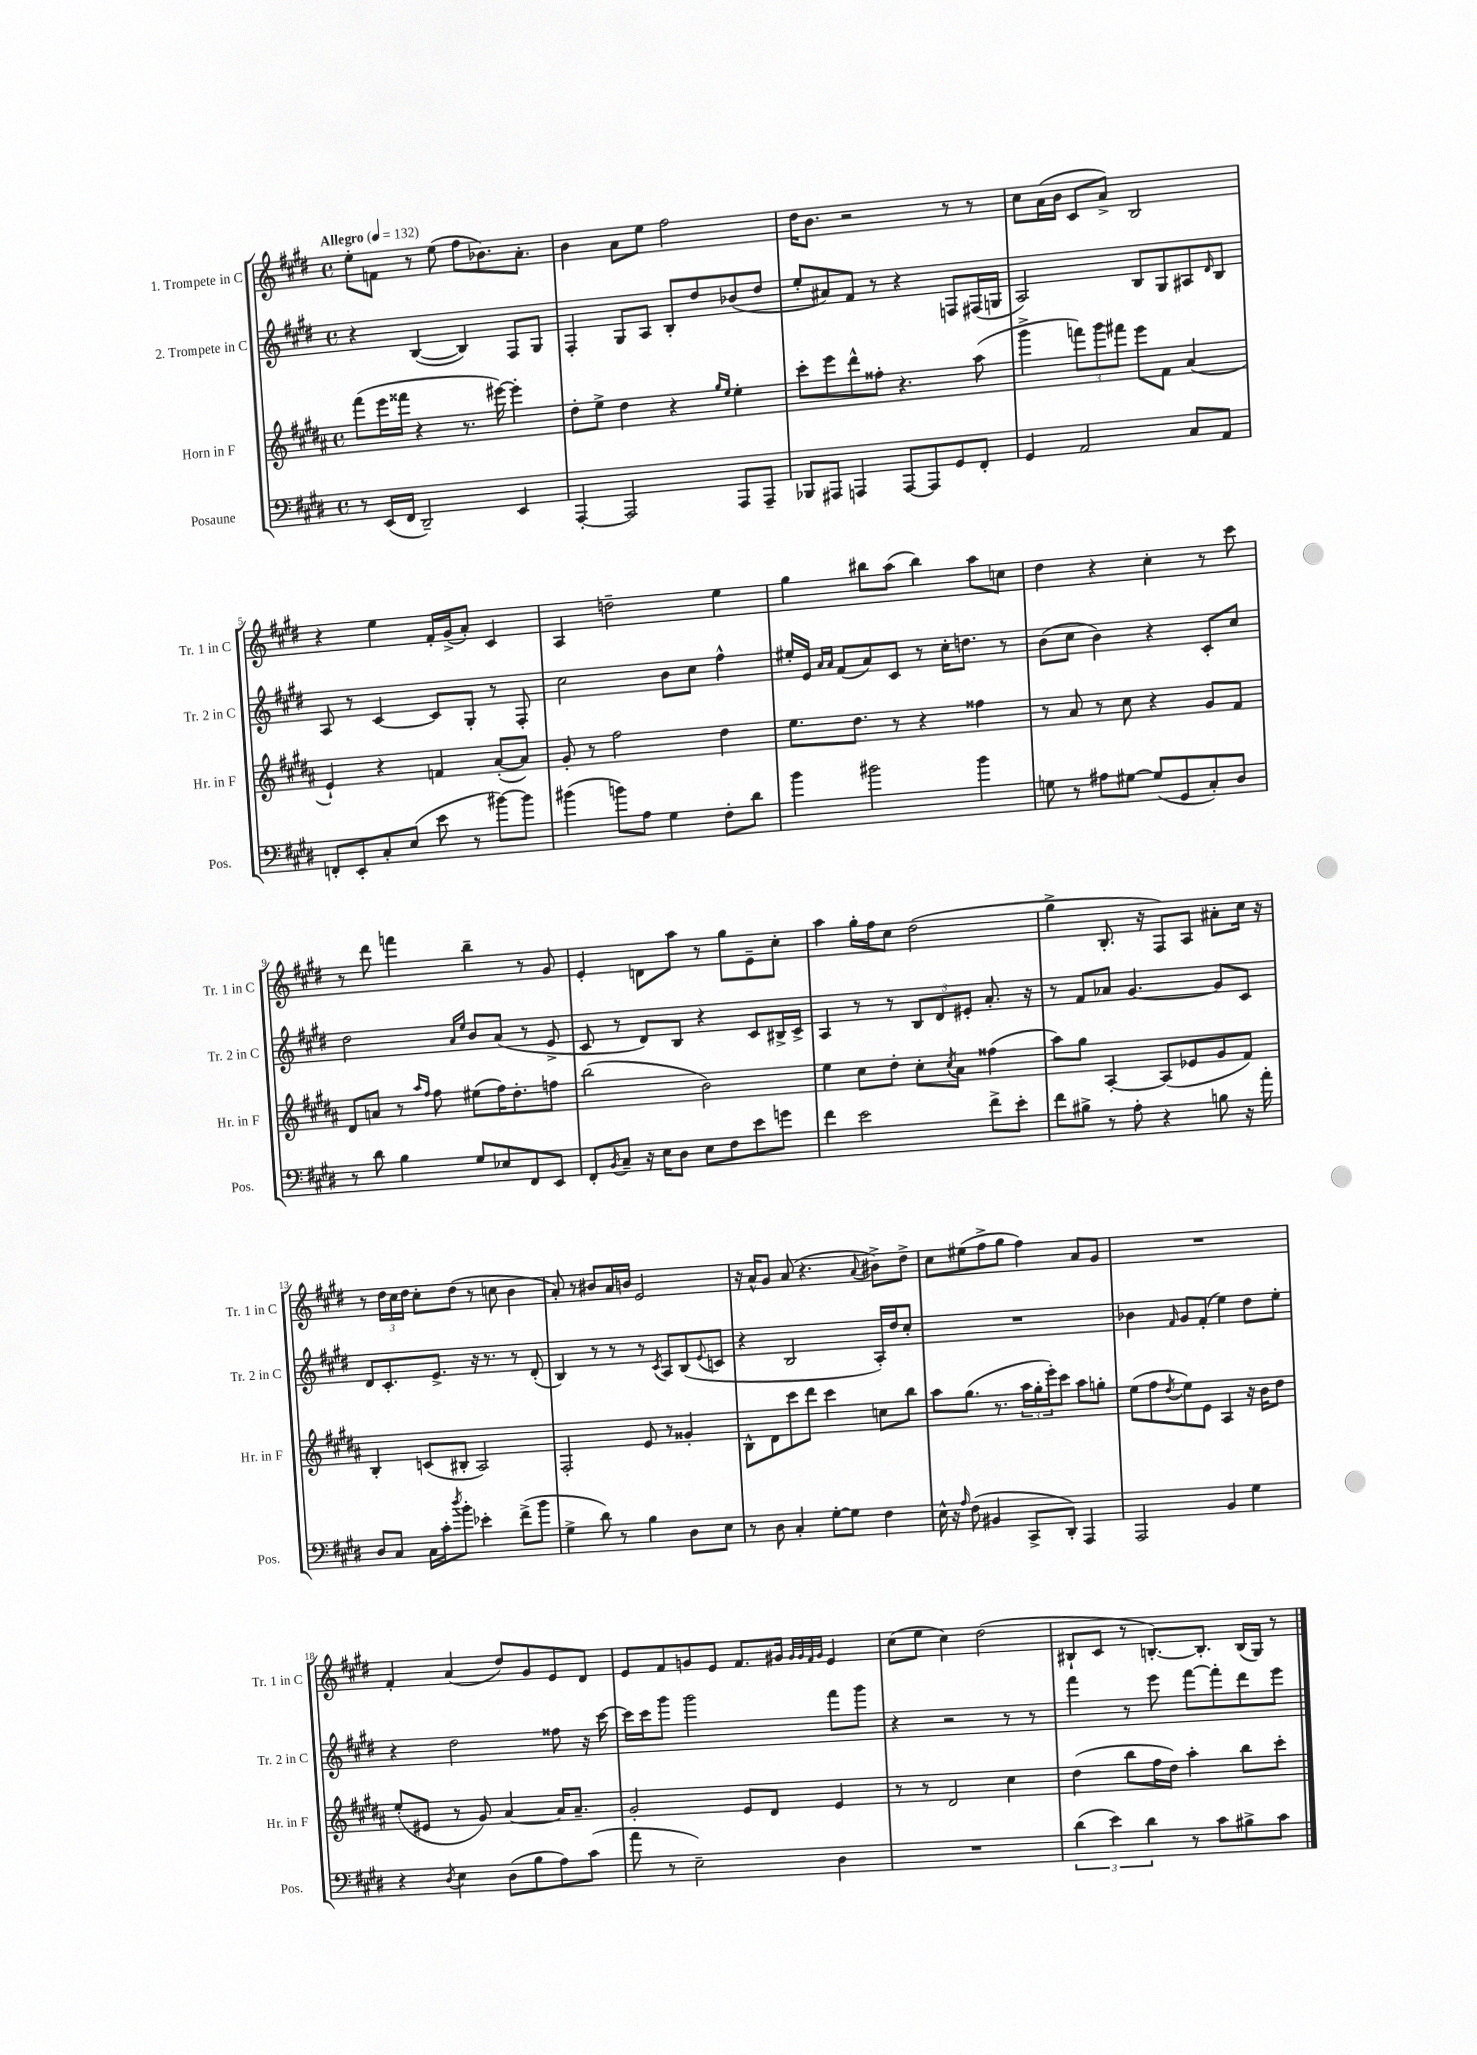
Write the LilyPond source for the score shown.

<<
\new StaffGroup <<
\new Staff = "s0" \with { instrumentName = "1. Trompete in C" shortInstrumentName = "Tr. 1 in C" } {
    \clef treble \key e \major \defaultTimeSignature \time 4/4 \tempo "Allegro" 4 = 132
    e''8-. f'8 r8 e''8( fis''8 bes'8.) a'8.-. |
    b'4 a'8 e''8 fis''2 |
    dis''16 b'8. r2 r8 r8 |
    cis''8 a'16( b'16 cis'8 a'8->) b2 |
    r4 e''4 fis'16-. gis'16->( a'8-.) cis'4 |
    a4 d''2-- e''4 |
    gis''4 bis''8 a''8( bis''4) a''8 c''8 |
    dis''4 r4 cis''4-. r8 cis'''8 |
    r8 dis'''8 f'''4 b''4-- r8 gis'8 |
    e'4-. d'8 a''8 r8 gis''8 e'8-- cis''8-. |
    a''4 gis''16-. fis''16 cis''8 dis''2( |
    gis''4-> b8.-. r16 fis8) a8 ais'8-. cis''16 r16 |
    r8 \tuplet 3/2 { dis''16 cis''16 dis''16 } cis''8-. dis''8( r8 c''8 b'4 |
    a'8-.) r8 bis'8 a'16 b'16 e'2 |
    r16 a'16-^ gis'8 a'8( r4. \appoggiatura { a'8 } bis'8->) dis''8-> |
    cis''8 eis''8( fis''8-> gis''8 fis''4) a'8 gis'8 |
    R1 |
    fis'4-. a'4( dis''8) gis'8 e'8 dis'8 |
    e'8 fis'8 g'8 e'8 fis'8. gis'16 \grace { gis'32 gis'32 fis'32 gis'32 } e'4 |
    cis''8( e''8 cis''4) dis''2( |
    bis8-! cis'8 r8 b8.~-.) b8.-. b16( gis16) r8 \bar "|." |
}
\new Staff = "s1" \with { instrumentName = "2. Trompete in C" shortInstrumentName = "Tr. 2 in C" } {
    \clef treble \key e \major \defaultTimeSignature \time 4/4
    r4 b4~( b4) fis8 gis8 |
    fis4-. gis8 a8 b8-. dis''8 bes'8( dis''8 |
    e''8-. ais'8) fis'8 r8 r4 f8 fis16( g16 |
    a2) b8 gis8 ais8 \grace { dis'16 } b8 |
    a8 r8 cis'4~ cis'8 gis8-. r8 fis8-. |
    cis''2 b'8 cis''8 fis''4-^ |
    eis''16-. e'16 \grace { a'16 a'16 } fis'8( a'8) cis'8 r8 cis''16-. d''8. r8 |
    b'8( cis''8 b'4) r4 cis'8-. cis''8 |
    dis''2 \grace { a'16 e''16 } b'8 a'8( r8 e'8-> |
    cis'8 r8 dis'8) b8 r4 cis'8 bis16-> cis'16-> |
    a4 r8 r8 \tuplet 3/2 { b8 dis'8 eis'8-. } a'8.-. r16 |
    r8 fis'8 aes'8 gis'4.~ gis'8 cis'8 |
    dis'8 cis'8.-. e'8.-> r16 r8. r8 dis'8-.( |
    b4) r8 r8 r8 \acciaccatura { cis'8 } a8 b8( \appoggiatura { e'8 } c'8 |
    r4 b2 a16-.) dis''16 cis''8-. |
    R1 |
    bes'4 \grace { fis'16 } gis'8 fis'8-.( e''4) dis''8 e''8-. |
    r4 dis''2 fisis''8 r16 cis'''16~ |
    cis'''16 cis'''16 gis'''8 gis'''2 fis'''8 gis'''8 |
    r4 r2 r8 r8 |
    fis'''4 r8 e'''8 fis'''8~ fis'''8-. dis'''8 e'''8 \bar "|." |
}
\new Staff = "s2" \with { instrumentName = "Horn in F" shortInstrumentName = "Hr. in F" } {
    \clef treble \key b \major \defaultTimeSignature \time 4/4
    fis'''8( e'''16 fisis'''16 r4 r8. eis'''16~) eis'''4-. |
    dis''8-. e''8-> dis''4 r4 \grace { gis''16 e''16 } e''4-. |
    cis'''8-. e'''8 dis'''8-^ fisis''8-. r4. ais''8( |
    gis'''4-> \tuplet 3/2 { f'''8) gis'''8 fis'''8 } e'''8 fis'8 ais'4( |
    e'4-!) r4 f'4 ais'8~-.( ais'8) |
    gis'8-. r8 fis''2 dis''4 |
    e''8. dis''8. r8 r4 fisis''4 |
    r8 ais'8 r8 cis''8 r4 gis'8 fis'8 |
    dis'8 a'8 r8 \grace { ais''16 fis''16 } fis''8 eis''8( fis''16) dis''8.-. f''8 |
    b''2( b'2) |
    e''4 cis''8 dis''8-. cis''8-. \acciaccatura { cis''8 } ais'8 fisis''4( |
    ais''8) gis''8 ais4~-. ais8( ees'8 gis'8 fis'8) |
    b4-. c'8( bis8-. ais2) |
    fis2-. e'8 r8 gisis'4-. |
    b8-^ dis'8 cis'''8 dis'''8 cis'''4 c''8 b''8 |
    ais''8 gis''8.( r8. \tuplet 3/2 { ais''16 gis''16-. e'''16-.) } cis'''8 ais''8 g''8-. |
    e''8( fis''8 \acciaccatura { dis''8 } e''8) e'8 ais4 r16 b'16 dis''8 |
    e''8-.( eis'8 r8 gis'8) ais'4~ ais'16 ais'8.-- |
    gis'2-. e'8 dis'8 e'4 |
    r8 r8 dis'2 cis''4 |
    dis''4( b''8 fis''16 dis''16) ais''4-. b''8 cis'''8-. \bar "|." |
}
\new Staff = "s3" \with { instrumentName = "Posaune" shortInstrumentName = "Pos." } {
    \clef bass \key e \major \defaultTimeSignature \time 4/4
    r8 e,16( fis,16 dis,2--) e,4 |
    a,,4~-. a,,2 a,,8 a,,8-- |
    bes,,8 ais,,8 a,,4 a,,8~ a,,8 gis,8 fis,8-. |
    gis,4 a,2 cis8 a,8 |
    f,8-. e,8-. cis8-. e8( e'8 r8 bis'8~) bis'8 |
    bis'4( b'8) a8 gis4 fis8-. dis'8 |
    b'4 bis'2 bis'4 |
    g8 r8 ais8 gis8~ gis8( gis,8 cis8-.) dis8 |
    r8 dis'8 b4 gis8 ees8 fis,8 e,8 |
    fis,8-. \acciaccatura { b,8 } cis8-- r16 e16 dis8 e8 fis8 e'8 g'8 |
    fis'4 e'2 fis'8-> e'8-. |
    fis'8 bis8-> r8 a8-. r4 b8 r16 a'16-. |
    dis8 cis8 cis16 cis'16-. \acciaccatura { dis''8 } b'8-. ees'4-. fis'8->( b'8 |
    gis4-> dis'8) r8 b4 dis8 e8 |
    r8 dis8 cis4-. gis8~-. gis8 fis4 |
    e16-^ r16 \grace { a16 } fis8( bis,4 cis,8-> dis,8-.) a,,4 |
    a,,2 b,4 gis4 |
    r4 \acciaccatura { dis8 } e4 dis8( b8 a8) cis'8( |
    a'8 r8 e2--) dis4 |
    R1 |
    \tuplet 3/2 { dis'4( e'4) dis'4 } r8 cis'8 bis8-> cis'8 \bar "|." |
}
>>
>>
